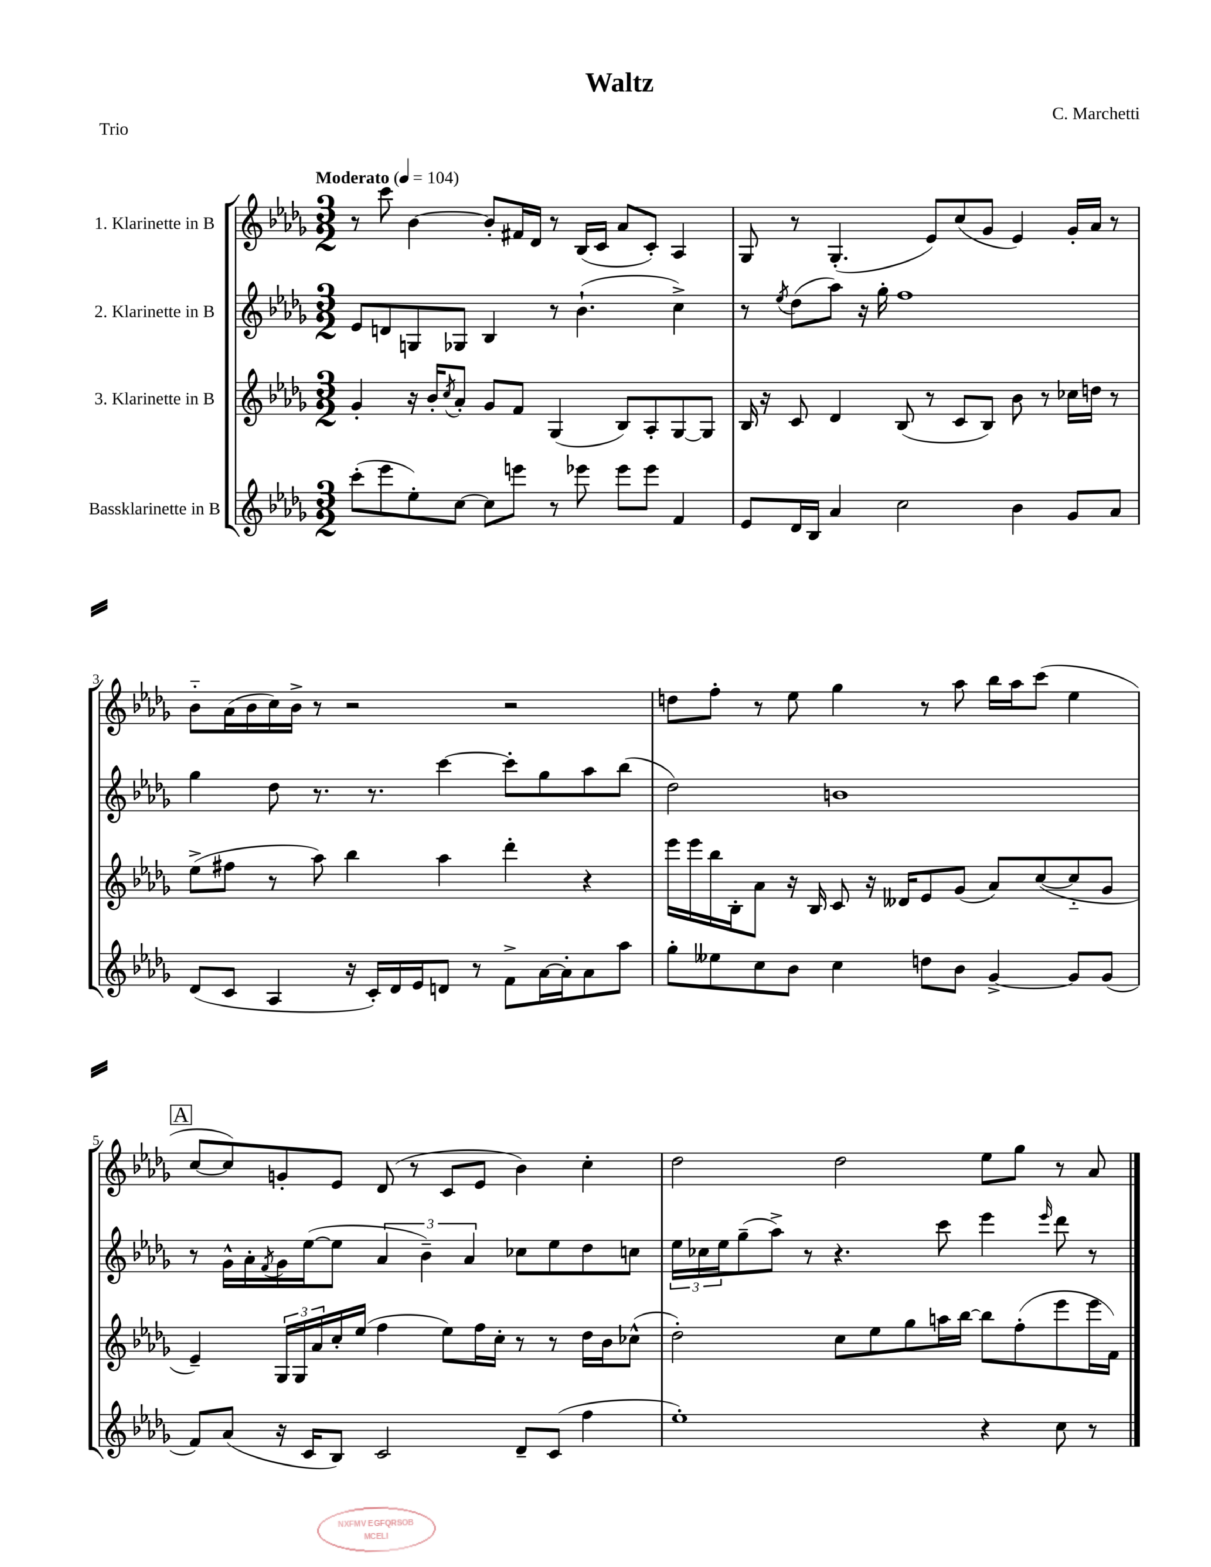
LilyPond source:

\header { title = "Waltz" composer = "C. Marchetti" piece = "Trio" }
<<
\new StaffGroup <<
\new Staff = "s0" \with { instrumentName = "1. Klarinette in B" } {
    \clef treble \key des \major \numericTimeSignature \time 3/2 \tempo "Moderato" 4 = 104
    r8 c'''8 bes'4~ bes'8-. fis'16 des'16 r8 bes16( c'16 aes'8 c'8-.) aes4 |
    ges8 r8 ges4.-.( ees'8) c''8( ges'8 ees'4) ges'16-. aes'16 r8 |
    bes'8-_ aes'16( bes'16 c''16) bes'16-> r8 r2 r2 |
    d''8 f''8-. r8 ees''8 ges''4 r8 aes''8 bes''16 aes''16 c'''8( ees''4 |
    \mark \markup { \box "A" } c''8~ c''8) g'8-. ees'8 des'8( r8 c'8 ees'8 bes'4) c''4-. |
    des''2 des''2 ees''8 ges''8 r8 aes'8 \bar "|." |
}
\new Staff = "s1" \with { instrumentName = "2. Klarinette in B" } {
    \clef treble \key des \major \numericTimeSignature \time 3/2
    ees'8 d'8 g8 ges8 bes4 r8 bes'4.-!( c''4->) |
    r8 \acciaccatura { ees''8 } des''8( aes''8) r16 ges''16-. f''1 |
    ges''4 des''8 r8. r8. c'''4~ c'''8-. ges''8 aes''8 bes''8( |
    des''2) b'1 |
    \mark \markup { \box "A" } r8 ges'16-^ aes'16-. \acciaccatura { f'8 } ges'16 ees''16~( ees''8 \tuplet 3/2 { aes'4 bes'4--) aes'4 } ces''8 ees''8 des''8 c''8 |
    \tuplet 3/2 { ees''16 ces''16 ees''16 } ges''8--( aes''8->) r8 r4. c'''8 ees'''4 \grace { ees'''16 } des'''8 r8 \bar "|." |
}
\new Staff = "s2" \with { instrumentName = "3. Klarinette in B" } {
    \clef treble \key des \major \numericTimeSignature \time 3/2
    ges'4-. r16 bes'16-. \acciaccatura { c''8 } aes'8-. ges'8 f'8 ges4( bes8) aes8-. ges8~ ges8 |
    bes16 r16 c'8 des'4 bes8( r8 c'8 bes8) bes'8 r8 ces''16 d''16 r8 |
    ees''8->( fis''8 r8 aes''8) bes''4 aes''4 des'''4-. r4 |
    ees'''16 ees'''16 bes''16 bes16-. aes'8 r16 bes16 c'8 r16 deses'16 ees'8 ges'8( aes'8) c''8~( c''8-_ ges'8 |
    \mark \markup { \box "A" } ees'4--) \tuplet 3/2 { ges16 ges16 aes'16 } c''16-. ees''16( f''4 ees''8) f''16 c''16-. r8 r8 des''16 bes'16 ces''8-^( |
    des''2-.) c''8 ees''8 ges''8 a''16 bes''16~ bes''8 f''8-.( ees'''8 ees'''16 f'16) \bar "|." |
}
\new Staff = "s3" \with { instrumentName = "Bassklarinette in B" } {
    \clef treble \key des \major \numericTimeSignature \time 3/2
    c'''8-.( ees'''8 ees''8-.) c''8~ c''8 e'''8 r8 ees'''8 ees'''8 ees'''8 f'4 |
    ees'8 des'16 bes16 aes'4 c''2 bes'4 ges'8 aes'8 |
    des'8( c'8 aes4 r16 c'16-.) des'16 ees'16 d'8 r8 f'8-> aes'16~ aes'16-. aes'8 aes''8 |
    ges''8-. eeses''8 c''8 bes'8 c''4 d''8 bes'8 ges'4~-> ges'8 ges'8( |
    \mark \markup { \box "A" } f'8) aes'8( r16 c'16 bes8) c'2 des'8-- c'8( f''4 |
    ees''1-.) r4 c''8 r8 \bar "|." |
}
>>
>>
